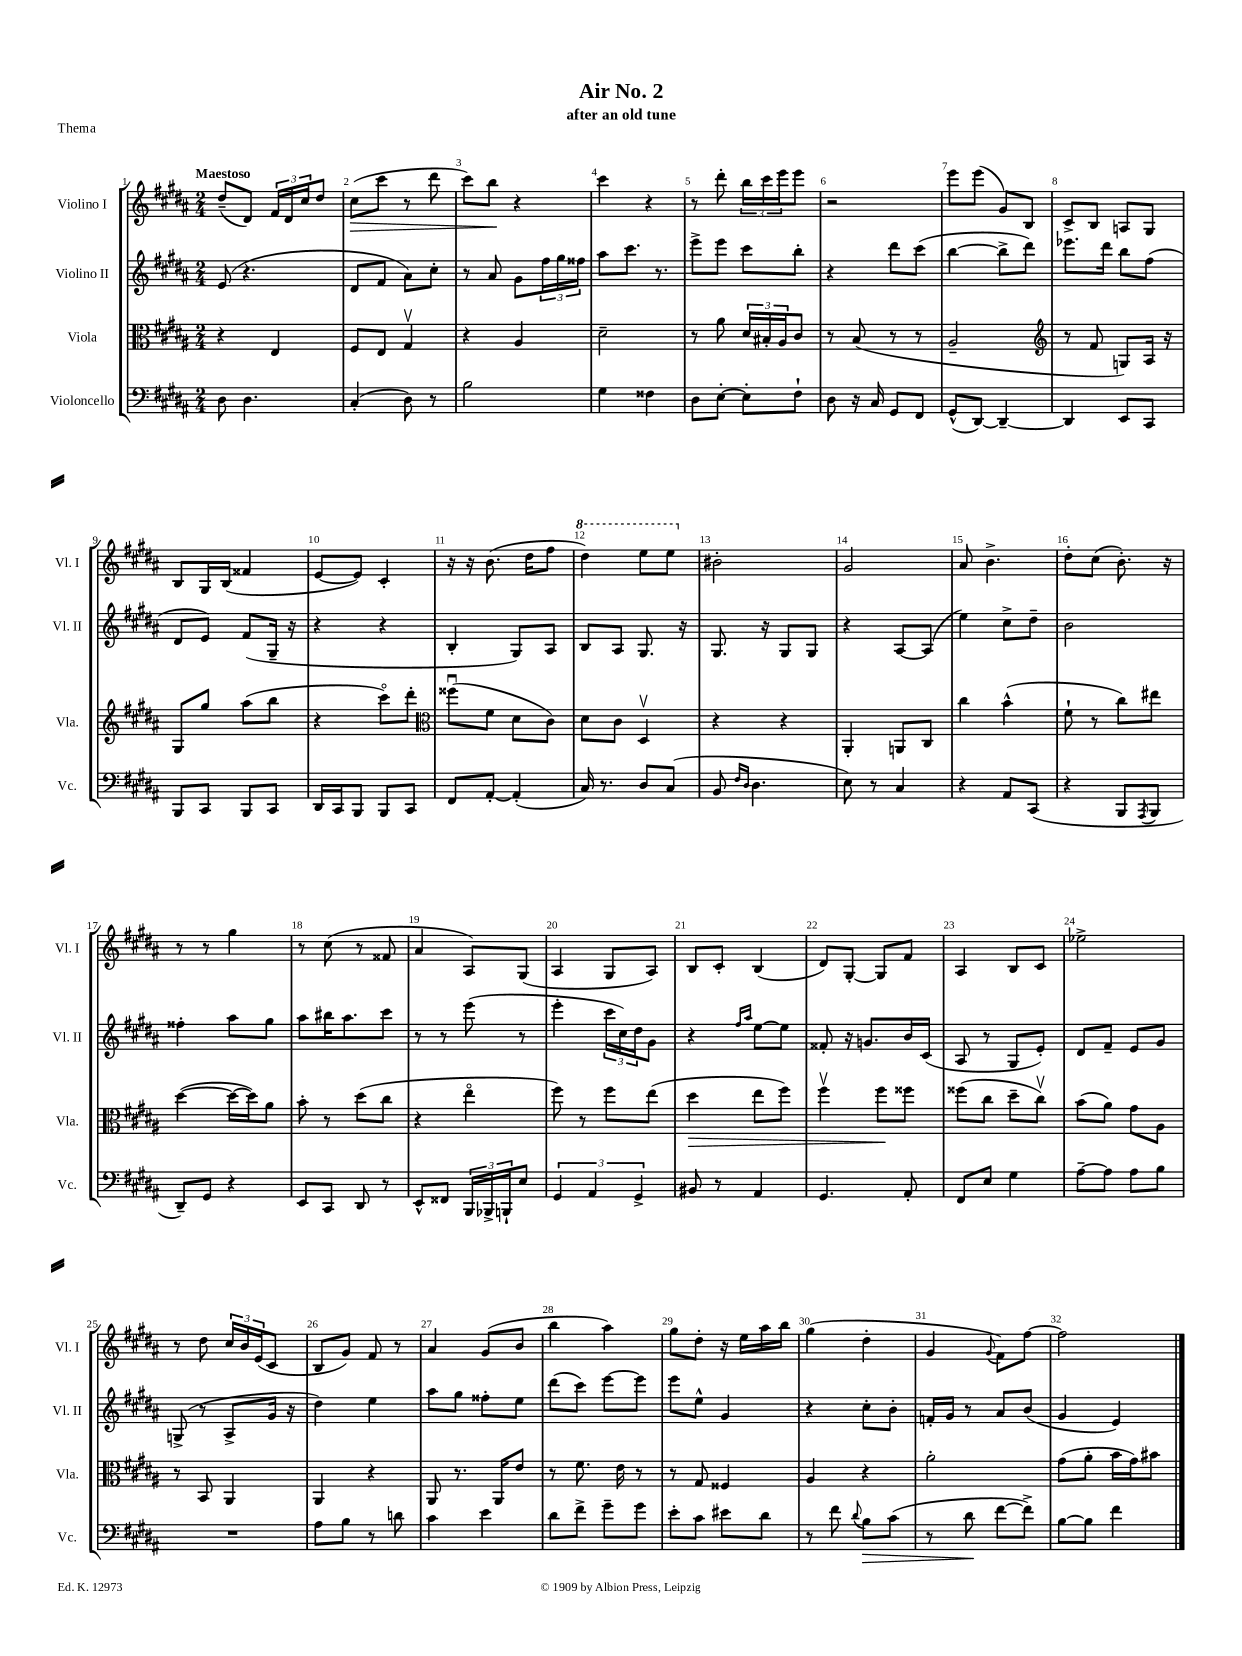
\header { title = "Air No. 2" subtitle = "after an old tune" piece = "Thema" }
<<
\new StaffGroup <<
\new Staff = "s0" \with { instrumentName = "Violino I" shortInstrumentName = "Vl. I" } {
    \clef treble \key b \major \numericTimeSignature \time 2/4 \tempo "Maestoso"
    dis''8--( dis'8) \tuplet 3/2 { fis'16 dis'16 cis''16 } dis''8 |
    cis''8\>( cis'''8 r8 dis'''8 |
    cis'''8) b''8\! r4 |
    cis'''4 r4 |
    r8 dis'''8-. \tuplet 3/2 { b''16 cis'''16 e'''16 } e'''8 |
    r2 |
    e'''8 e'''8( gis'8) b8 |
    cis'8-> b8 a8 gis8 |
    b8 gis16 b16( fisis'4 |
    e'8~ e'8) cis'4-. |
    r16 r16 b'8.( dis''16 fis''8 |
    \ottava #1 dis'''4) e'''8 e'''8 \ottava #0 |
    bis'2-. |
    gis'2 |
    ais'8 b'4.-> |
    dis''8-. cis''8( b'8.-.) r16 |
    r8 r8 gis''4 |
    r8 cis''8( r8 fisis'8 |
    ais'4 ais8) gis8( |
    ais4 gis8 ais8) |
    b8 cis'8-. b4( |
    dis'8) gis8~-. gis8 fis'8 |
    ais4 b8 cis'8 |
    ees''2-> |
    r8 dis''8 \tuplet 3/2 { cis''16 b'16 e'16( } cis'8 |
    b8 gis'8) fis'8 r8 |
    ais'4 gis'8( b'8 |
    b''4 ais''4) |
    gis''8 dis''8-. r16 e''16 ais''16 b''16 |
    gis''4( dis''4-. |
    gis'4 \appoggiatura { gis'8 } fis'8) fis''8~ |
    fis''2 \bar "|." |
}
\new Staff = "s1" \with { instrumentName = "Violino II" shortInstrumentName = "Vl. II" } {
    \clef treble \key b \major \numericTimeSignature \time 2/4
    e'8( r4. |
    dis'8 fis'8 ais'8) cis''8-. |
    r8 ais'8 gis'8 \tuplet 3/2 { fis''16 gis''16 fisis''16 } |
    ais''8 cis'''8. r8. |
    e'''8-> e'''8 cis'''8 b''8-. |
    r4 dis'''8 cis'''8( |
    b''4~ b''8-> dis'''8) |
    ees'''8. dis'''16 b''8 fis''8( |
    dis'8 e'8) fis'8( gis16-- r16 |
    r4 r4 |
    b4-. gis8) ais8 |
    b8 ais8 gis8. r16 |
    gis8. r16 gis8 gis8 |
    r4 ais8~ ais8( |
    e''4) cis''8-> dis''8-- |
    b'2 |
    fisis''4-. ais''8 gis''8 |
    ais''8 bis''16 ais''8. cis'''8 |
    r8 r8 e'''8( r8 |
    e'''4-. \tuplet 3/2 { cis'''16 cis''16) dis''16 } gis'8 |
    r4 \grace { fis''16 ais''16 } e''8~ e''8 |
    fisis'8-. r16 g'8. b'16 cis'16( |
    ais8 r8 gis8 e'8-.) |
    dis'8 fis'8-- e'8 gis'8 |
    g8->( r8 ais8-> gis'16 r16 |
    dis''4) e''4 |
    ais''8 gis''8 fisis''8-. e''8 |
    dis'''8( cis'''8) e'''8~ e'''8 |
    e'''8 e''8-^ gis'4 |
    r4 cis''8-. b'8-. |
    f'16-. gis'16 r8 ais'8 b'8( |
    gis'4 e'4) \bar "|." |
}
\new Staff = "s2" \with { instrumentName = "Viola" shortInstrumentName = "Vla." } {
    \clef alto \key b \major \numericTimeSignature \time 2/4
    r4 e4 |
    fis8 e8 gis4\upbow |
    r4 ais4 |
    dis'2-- |
    r8 ais'8 \tuplet 3/2 { dis'16 bis16-. ais16 } cis'8 |
    r8 b8( r8 r8 |
    ais2-- |
    \clef treble r8 fis'8 g8) ais16 r16 |
    gis8 gis''8 ais''8( b''8 |
    r4 cis'''8\flageolet) dis'''8-. |
    \clef alto fisis''8\downbow( fis'8 dis'8 cis'8) |
    dis'8 cis'8 dis4\upbow |
    r4 r4 |
    ais,4-. a,8 cis8 |
    cis''4 b'4-^( |
    fis'8-! r8 cis''8) eis''8 |
    dis''4~( dis''16~ dis''16) ais'8 |
    b'8-. r8 dis''8( cis''8 |
    r4 e''4\flageolet |
    fis''8) r8 fis''8 e''8( |
    dis''4\> e''8 fis''8) |
    fis''4\upbow fis''8\! fisis''8 |
    fisis''8( cis''8 dis''8-- cis''8\upbow) |
    b'8( ais'8) gis'8 ais8 |
    r8 b,8 ais,4 |
    ais,4 r4 |
    ais,8 r8. ais,16 e'8 |
    r8 fis'8. e'16 r8 |
    r8 gis8 fisis4 |
    ais4 r4 |
    ais'2-. |
    gis'8( ais'8-. b'16 gis'16) bis'8 \bar "|." |
}
\new Staff = "s3" \with { instrumentName = "Violoncello" shortInstrumentName = "Vc." } {
    \clef bass \key b \major \numericTimeSignature \time 2/4
    dis8 dis4. |
    cis4-.( dis8) r8 |
    b2 |
    gis4 fisis4 |
    dis8 e8~-. e8-. fis8-! |
    dis8 r16 cis16 gis,8 fis,8 |
    gis,8-^( dis,8~) dis,4~-- |
    dis,4 e,8 cis,8 |
    b,,8 cis,8 b,,8 cis,8 |
    dis,16 cis,16 b,,8 b,,8 cis,8 |
    fis,8 ais,8~-. ais,4-.( |
    cis16) r8. dis8 cis8( |
    b,8 \grace { fis16 dis16 } dis4. |
    e8) r8 cis4 |
    r4 ais,8 cis,8( |
    r4 b,,8 \acciaccatura { ais,,8 } b,,8 |
    dis,8--) gis,8 r4 |
    e,8 cis,8 dis,8 r8 |
    e,8-^ fisis,8 \tuplet 3/2 { b,,16 bes,,16-> b,,16-! } e8 |
    \tuplet 3/2 { gis,4 ais,4 gis,4-> } |
    bis,8 r8 ais,4 |
    gis,4. ais,8-. |
    fis,8 e8 gis4 |
    ais8~-- ais8 ais8 b8 |
    R2 |
    ais8 b8 r8 d'8 |
    cis'4 e'4 |
    dis'8 fis'8-> gis'8-- gis'8 |
    e'8-. cis'8 eis'8 dis'8 |
    r8 fis'8 \appoggiatura { dis'8 } b8\> cis'8( |
    r8 dis'8\! fis'8~ fis'8->) |
    b8~ b8 fis'4 \bar "|." |
}
>>
>>
\layout { \context { \Score \override BarNumber.break-visibility = ##(#f #t #t) barNumberVisibility = #all-bar-numbers-visible } }
